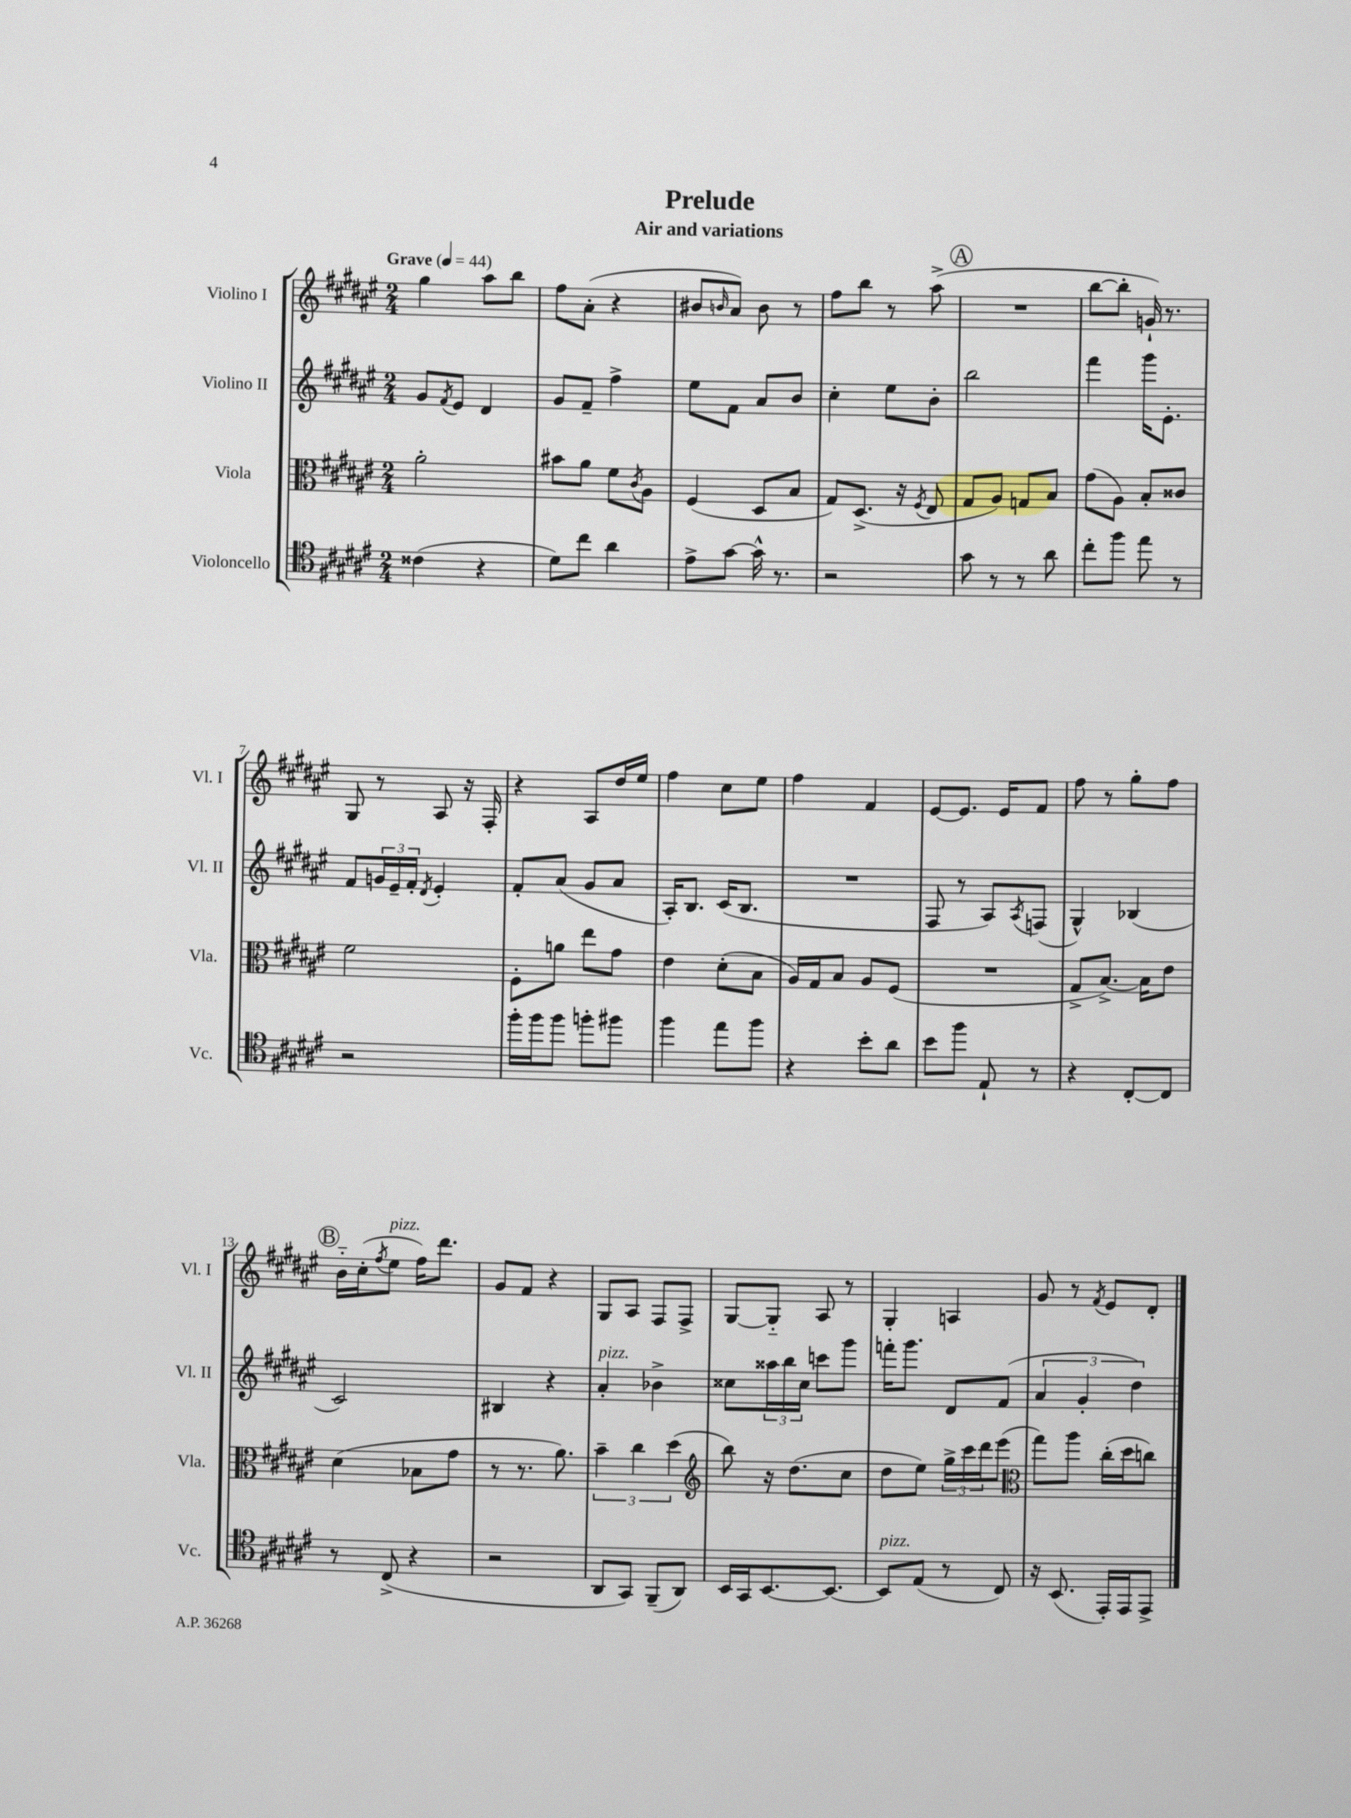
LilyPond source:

\header { title = "Prelude" subtitle = "Air and variations" }
<<
\new StaffGroup <<
\new Staff = "s0" \with { instrumentName = "Violino I" shortInstrumentName = "Vl. I" } {
    \clef treble \key fis \major \numericTimeSignature \time 2/4 \tempo "Grave" 4 = 44
    gis''4 ais''8 b''8 |
    fis''8 ais'8-.( r4 |
    bis'8 \grace { b'16 } ais'8) b'8 r8 |
    fis''8 b''8 r8 ais''8->( |
    \mark \markup { \circle "A" } R2 |
    b''8~ b''8-. g'16-!) r8. |
    gis8 r8 ais8 r16 fis16-. |
    r4 ais8 dis''16 eis''16 |
    fis''4 cis''8 eis''8 |
    fis''4 fis'4 |
    eis'8~ eis'8. eis'16 fis'8 |
    fis''8 r8 gis''8-. fis''8 |
    \mark \markup { \circle "B" } b'16-_ cis''16-.( \acciaccatura { fis''8 } eis''8^\markup { \italic "pizz." } fis''16) dis'''8. |
    gis'8 fis'8 r4 |
    gis8 ais8 fis8 fis8-> |
    gis8~ gis8-_ ais8 r8 |
    gis4-. a4 |
    gis'8 r8 \acciaccatura { fis'8 } eis'8 dis'8-. \bar "|." |
}
\new Staff = "s1" \with { instrumentName = "Violino II" shortInstrumentName = "Vl. II" } {
    \clef treble \key fis \major \numericTimeSignature \time 2/4
    gis'8 \acciaccatura { fis'8 } eis'8 dis'4 |
    gis'8 fis'8-- fis''4-> |
    eis''8 fis'8 ais'8 b'8 |
    cis''4-. eis''8 b'8-. |
    \mark \markup { \circle "A" } b''2 |
    fis'''4 gis'''16 eis'8.-. |
    fis'8 \tuplet 3/2 { g'16 eis'16-- fis'16-. } \acciaccatura { dis'8 } eis'4-. |
    fis'8-. ais'8( gis'8 ais'8 |
    ais16-.) b8. cis'16( b8. |
    R2 |
    fis8 r8 ais8) \acciaccatura { ais8 } f8( |
    gis4-^) bes4( |
    \mark \markup { \circle "B" } cis'2) |
    bis4 r4 |
    ais'4-.^\markup { \italic "pizz." } bes'4-> |
    cisis''8 \tuplet 3/2 { aisis''16 b''16 cisis''16 } c'''8 gis'''8 |
    f'''16-. gis'''8. dis'8 fis'8( |
    \tuplet 3/2 { ais'4 gis'4-. dis''4) } \bar "|." |
}
\new Staff = "s2" \with { instrumentName = "Viola" shortInstrumentName = "Vla." } {
    \clef alto \key fis \major \numericTimeSignature \time 2/4
    ais'2-. |
    bis'8 ais'8 fis'8 \acciaccatura { cis'8 } ais8 |
    fis4( dis8 b8 |
    gis8) dis8.->( r16 \acciaccatura { fis8 } eis8 |
    \mark \markup { \circle "A" } gis8 ais8) g8 b8 |
    gis'8( ais8) b8-. cisis'8 |
    fis'2 |
    fis8-. a'8 eis''8 gis'8 |
    eis'4 dis'8-.( b8 |
    ais16) gis16 b8 ais8 fis8( |
    R2 |
    gis8-> b8.~->) b16 eis'8 |
    \mark \markup { \circle "B" } dis'4( bes8 gis'8 |
    r8 r8. ais'8.) |
    \tuplet 3/2 { b'4-- cis''4 dis''4( } |
    \clef treble b''8) r16 dis''8.( cis''8 |
    dis''8 eis''8) \tuplet 3/2 { gis''16-> cis'''16 dis'''16 } eis'''8( |
    \clef alto gis''8) ais''8 cis''16-.( dis''16 c''8) \bar "|." |
}
\new Staff = "s3" \with { instrumentName = "Violoncello" shortInstrumentName = "Vc." } {
    \clef tenor \key fis \major \numericTimeSignature \time 2/4
    cisis'4( r4 |
    dis'8) cis''8 ais'4 |
    eis'8-> gis'8~ gis'16-^ r8. |
    r2 |
    \mark \markup { \circle "A" } gis'8 r8 r8 ais'8 |
    cis''8-. fis''8 eis''8 r8 |
    r2 |
    fis''16-. fis''16 fis''8 f''8-. fis''8 |
    fis''4 eis''8 fis''8 |
    r4 b'8-. ais'8 |
    b'8 fis''8 eis8-! r8 |
    r4 cis8~-. cis8 |
    \mark \markup { \circle "B" } r8 cis8->( r4 |
    r2 |
    ais,8 gis,8) fis,8--( ais,8) |
    b,16 gis,16 b,8.~ b,8.~ |
    b,8^\markup { \italic "pizz." } eis8( r8 cis8) |
    r16 b,8.( eis,16-.) eis,16 eis,8-> \bar "|." |
}
>>
>>
